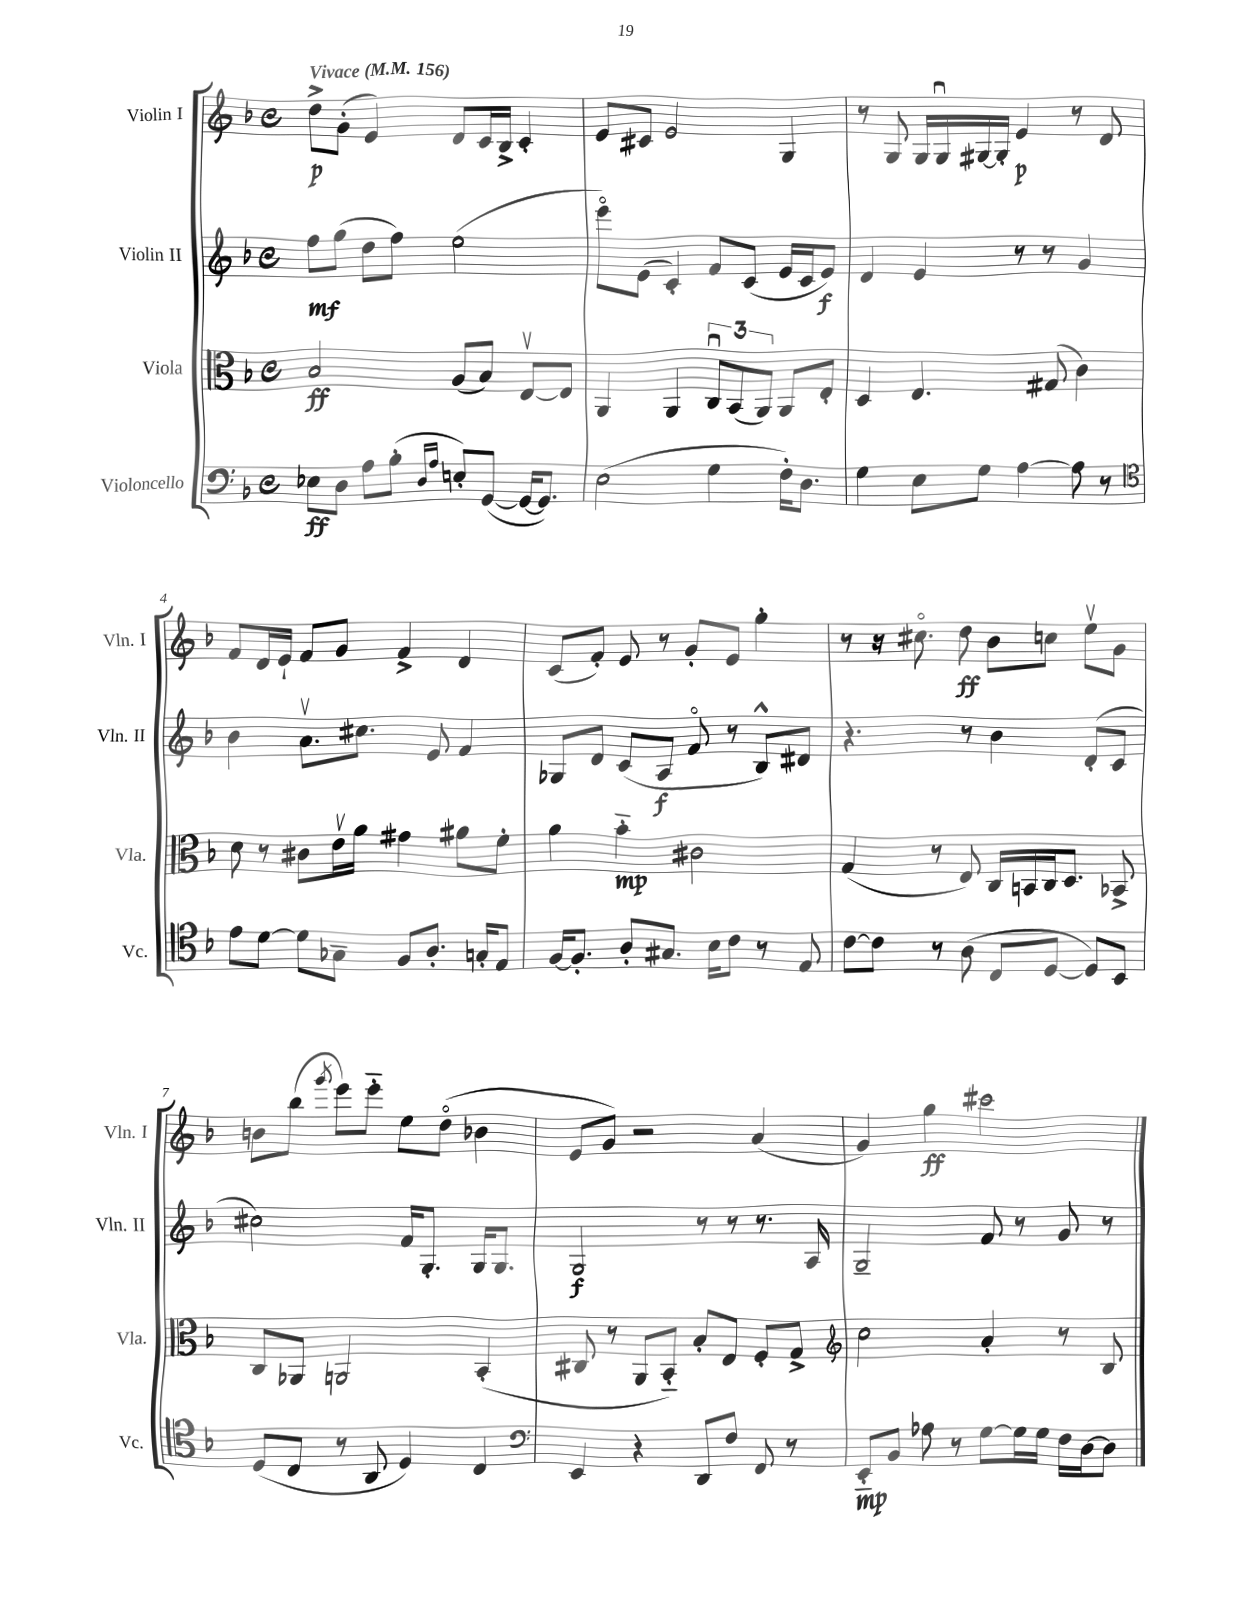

**kern	**kern	**kern	**kern
*staff4	*staff3	*staff2	*staff1
*clefF4	*clefC3	*clefG2	*clefG2
*k[b-]	*k[b-]	*k[b-]	*k[b-]
*M4/4	*M4/4	*M4/4	*M4/4
*met(c)	*met(c)	*met(c)	*met(c)
*MM156	*MM156	*MM156	*MM156
8E-	2B-	8ff	8dd^
8D	.	(8gg	(8g'
8A	.	8dd	4e)
(8B-'	.	8ff)	.
16qqD	.	.	.
16qqA	.	.	.
8E')	(8A	(2ee	8d
([8GG	8B-)	.	16c
.	.	.	16B-^
16GG_	[8Ev	.	4c'
8.GG])	.	.	.
.	8E]	.	.
=	=	=	=
(2E	4AA	8eeeo)	8e
.	.	(8e	8c#
.	4AA	4c')	2e
4G	12Cu	8f	.
.	(12BB-	.	.
.	.	(8c	.
.	12AA)	.	.
16F')	8AA	16e	4G
8.D	.	16c	.
.	8E'	8e)	.
=	=	=	=
4G	4D	4d	8r
.	.	.	8G
8E	4.E	4e	16G
.	.	.	16Gu
8G	.	.	[16G#
.	.	.	16G#']
[4A	.	8r	4e
.	(8G#	8r	.
8A]	4c)	4g	8r
8r	.	.	8d
=	=	=	=
*clefC4	*	*	*
8e	8d	4b-	8f
[8d	8r	.	16d
.	.	.	16e`
8d]	8c#	8.av	8f
8G-~	16ev	.	8g
.	16a	8.cc#	.
8F	4g#	.	4f^
8.A'	.	8e	.
.	8a#	4f	4d
16G'	.	.	.
8E	8f'	.	.
=	=	=	=
[16F	4a	8G-	(8c
8.F']	.	.	.
.	.	8d	8f')
8A'	4b-'~	(8c	8e
8.G#	.	8A	8r
.	2c#	8fo	8g'
16B-	.	.	.
8c	.	8r	8e
8r	.	8B-^^)	4gg'
8E	.	8d#	.
=	=	=	=
[8c	(4G	4.r	8r
8c]	.	.	16r
.	.	.	8.cc#o
8r	8r	.	.
(8A	8E)	8r	8dd
8C	16C	4b-	8b-
.	16BB	.	.
[8D	16C	.	8cc
.	8.D	.	.
8D])	.	(8d'	8eev
8BB-	8BB-^	8c	8g
=	=	=	=
(8D	8C	2cc#)	8b
8C	8AA-	.	(8bb-
.	.	.	8qggg
8r	2AA	.	8eee)
8AA	.	.	8eee'~
4D)	.	16f	8ee
.	.	8.G'	.
.	.	.	(8ddo
4C	(4BB-'	16G	4b-
.	.	8.G	.
=	=	=	=
*clefF4	*	*	*
4EE	8C#	2G	8e
.	8r	.	8g)
4r	8AA	.	2r
.	8BB-'~)	.	.
8DD	8B-'	8r	.
8F	8E	8r	.
8FF	8F'	8.r	(4a
8r	8G^	.	.
.	.	16A	.
=	=	=	=
*	*clefG2	*	*
8EE'~	2cc	2G~	4g)
8BB-	.	.	.
8A-	.	.	4gg
8r	.	.	.
[8G	4a'	8f	2ccc#
16G]	.	8r	.
16G	.	.	.
16F	8r	8g	.
[16D	.	.	.
8D]	8B-	8r	.
==	==	==	==
*-	*-	*-	*-
